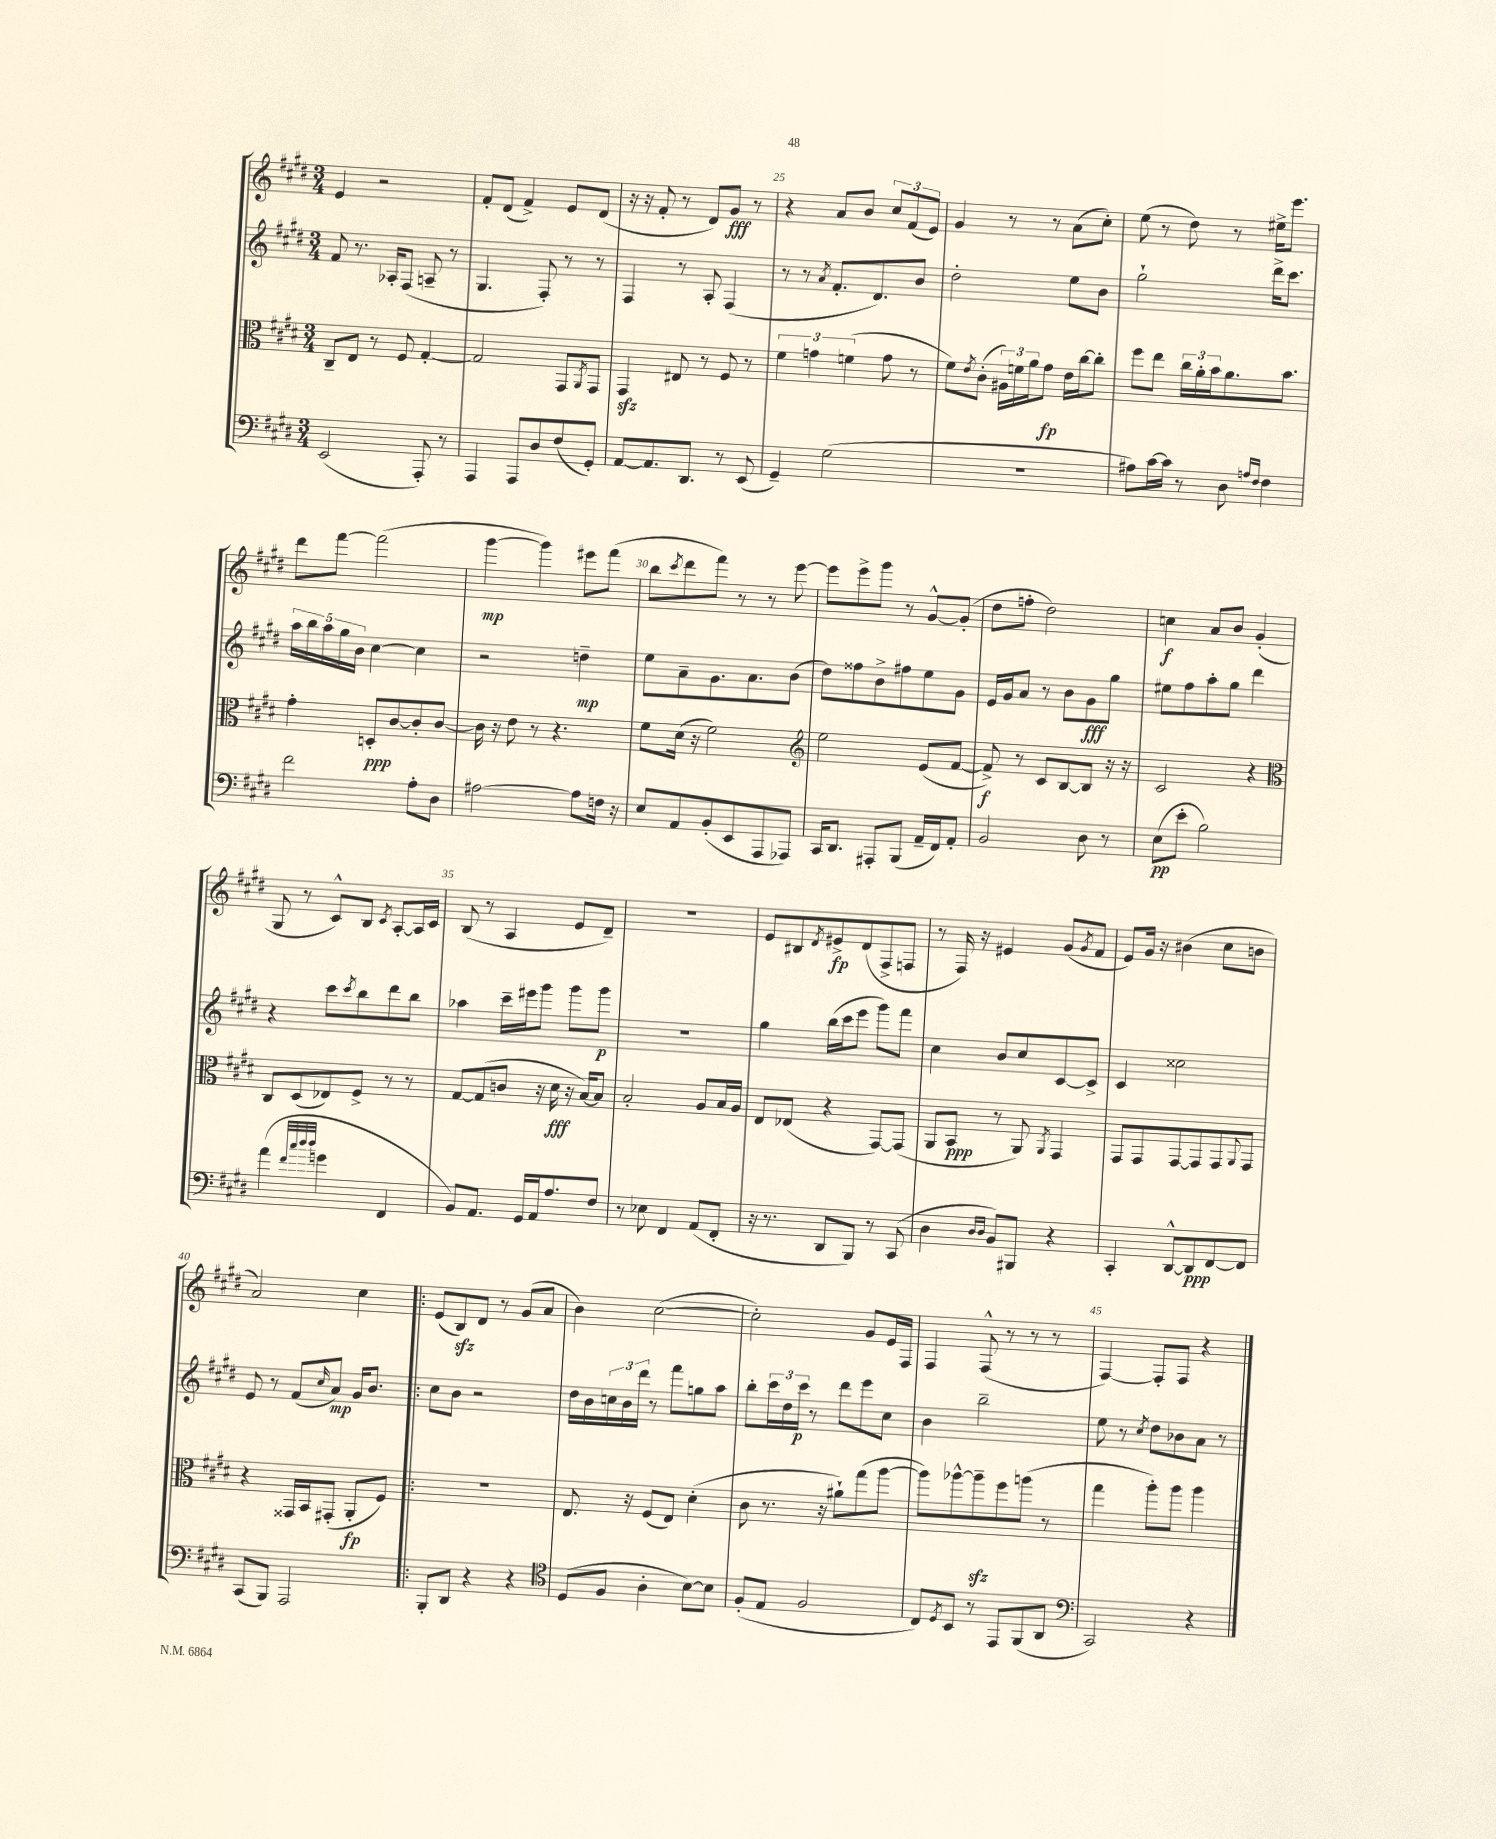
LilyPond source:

<<
\new StaffGroup <<
\new Staff = "s0" {
    \clef treble \key e \major \numericTimeSignature \time 3/4
    e'4 r2 |
    fis'8-. dis'8( fis'4->) e'8 dis'8( |
    r16 r16 fis'8-. r8 dis'8) gis'8\fff r8 |
    r4 a'8 b'8 \tuplet 3/2 { cis''8 fis'8( e'8) } |
    gis'4 r8 r8 a'8( cis''8-.) |
    e''8( r8 dis''8) r8 eis''16-> e'''8. |
    dis'''8 fis'''8~ fis'''2( |
    gis'''4~\mp gis'''4) eis'''8 fis'''8( |
    b''8 \acciaccatura { cis'''8 } dis'''8 fis'''8) r8 r8 e'''8~ |
    e'''8 e'''8-> gis'''8 r8 gis'8~-^ gis'8-.( |
    dis''8 f''8-. dis''2) |
    c''4\f a'8 b'8 gis'4-.( |
    gis8 r8 cis'8-^) b8 \acciaccatura { cis'8 } a8~-. a16 cis'16 |
    b8( r8 a4 e'8 dis'8--) |
    R2. |
    e'8 bis8 \acciaccatura { dis'8 } eis'8->\fp dis'8( fis8-> f8 |
    r8 fis16) r16 eis'4 gis'8( \acciaccatura { gis'8 } fis'8 |
    e'8) gis'16 r16 bis'4( cis''8 b'8 |
    a'2) cis''4 |
    \bar ".|:" e'8( b8\sfz) dis'8 r8 gis'8( a'8 |
    b'4) cis''2~( |
    cis''2-.) gis'8 e'16 fis16 |
    fis4 fis8-^( r8 r8 r8 |
    fis4~) fis8-. fis8 r4 \bar "|." |
}
\new Staff = "s1" {
    \clef treble \key e \major \numericTimeSignature \time 3/4
    fis'8 r8. aes16-. fis8( a8-- r8 |
    gis4. fis8-.) r8 r8 |
    fis4 r8 a8-. fis4( |
    r8 r8 \acciaccatura { a'8 } fis'8.-. dis'8.) b'8 |
    dis''2-. e''8 b'8 |
    gis''2-! dis'''16-> cis'''8. |
    \tuplet 5/4 { a''16 b''16 a''16 gis''16 b'16 } cis''4~ cis''4 |
    r2 d''4--\mp |
    e''8 a'8-- gis'8. a'8. b'8( |
    dis''8) fisis''8 b'8-> fis''8 e''8 gis'8 |
    e'16 gis'16 a'8 r8 b'8 gis'8\fff gis''8 |
    eis''8 fis''8 a''8-. gis''8 dis'''4 |
    r4 cis'''8 \acciaccatura { cis'''8 } b''8 dis'''8 b''8 |
    aes''4 cis'''16-- eis'''16 gis'''8 gis'''8 gis'''8\p |
    R2. |
    gis''4 b''16( cis'''16 e'''8 gis'''8) fis'''8 |
    cis''4 b'8 cis''8 cis'8~ cis'8-> |
    cis'4 cisis''2 |
    e'8 r8 fis'8( \grace { cis''16 } a'8\mp) gis'16 b'8. |
    \bar ".|:" cis''8 b'8 r2 |
    dis''16 b'16 \tuplet 3/2 { c''16 b'16 dis'''16 } r8 fis'''8 g''8 a''8 |
    b''8-. \tuplet 3/2 { cis'''16 dis''16 cis'''16\p } r8 dis'''8 e'''8 cis''8 |
    b'4 b''2-- |
    e''8 r8 \acciaccatura { cis''8 } dis''8 bes'8 a'8 r8 \bar "|." |
}
\new Staff = "s2" {
    \clef alto \key e \major \numericTimeSignature \time 3/4
    cis8-- e8 r8 fis8 gis4~-. |
    gis2 gis,8 \acciaccatura { a,8 } gis,8 |
    gis,4\sfz eis8 r8 fis8 r8 |
    \tuplet 3/2 { fis'4 g'4 f'4( } g'8 r8 |
    fis'8) \acciaccatura { e'8 } cis'8-.( \tuplet 3/2 { ais16) f'16 a'16 } gis'8\fp e'16 cis''16~ cis''8-. |
    fis''8 e''8 \tuplet 3/2 { cis''16 a'16-. b'16 } a'8. b'8. |
    gis'4-. d8-.\ppp cis'8~ cis'8-. cis'8~ |
    cis'16 r16 e'8 r8 r4. |
    fis'8 dis'16( r16 fis'2) |
    \clef treble e''2 e'8( fis'8~ |
    fis'8->\f) r8 cis'8 b8~ b8 r16 r16 |
    cis'2 r4 |
    \clef alto cis8 dis8( ees8) fis8-> r8 r8 |
    gis8~ gis8( c'8 r16 dis'16\fff r16 b16~) b8 |
    b2-. a8 b16 a16 |
    e8 ees8( r4 gis,8~) gis,8( |
    a,8 b,8\ppp r8 a,8) \acciaccatura { a,8 } gis,4 |
    gis,8 gis,8 gis,8~ gis,8 gis,8 \appoggiatura { a,8 } gis,8 |
    r4 gisis,16 b,16 gis,8-.( a,8-.\fp fis8) |
    \bar ".|:" R2. |
    e8. r16 fis8( e8) dis'4-.( |
    cis'8 r8. r16 ais'8-!) gis''8( a''8~ |
    a''8) aes''8~-^ aes''8--\sfz fis''8 a''8( r8 |
    gis''4 a''8-.) a''8 a''4 \bar "|." |
}
\new Staff = "s3" {
    \clef bass \key e \major \numericTimeSignature \time 3/4
    e,2( a,,8-.) r8 |
    a,,4 a,,8 dis8 fis8( gis,8-.) |
    a,8~ a,8. dis,8. r8 e,8( |
    gis,4--) gis2( |
    R2. |
    ais8) cis'16~ cis'16 r8 dis8 \grace { a16 fis16 } fis4 |
    fis'2 a8-. dis8 |
    ais2~ ais8 f16 r16 |
    e8 a,8 b,8-.( e,8 a,,8 aes,,8) |
    cis,16 dis,8. ais,,8-. b,,8( a,16-- fis,16) a,8-. |
    b,2 dis8 r8 |
    e8\pp( e'8-. b2) |
    a'4( \grace { fis'32 cis''32 dis''32 dis''32 } g'4 fis,4 |
    b,8) a,8. gis,16 a,16 a8. fis8 |
    r8 ees8 fis,4 a,8( fis,8-. |
    r16 r8. dis,8 b,,8) r8 cis,8( |
    dis4 \grace { dis16 dis16 } b,8) bis,,8 r4 |
    cis,4-. dis,8~-^ dis,8\ppp fis,8~ fis,8 |
    cis,8( b,,8) a,,2 |
    \bar ".|:" b,,8-. dis,8 r4 r4 |
    \clef tenor dis8( fis8 a4-. b8~) b8 |
    fis8-.( e8 fis2 |
    cis8) \acciaccatura { dis8 } b,8 r8 e,8 fis,8( a,8 |
    \clef bass cis,2) r4 \bar "|." |
}
>>
>>
\layout { \context { \Score currentBarNumber = #22 \override BarNumber.break-visibility = ##(#f #t #t) barNumberVisibility = #(every-nth-bar-number-visible 5) } }
